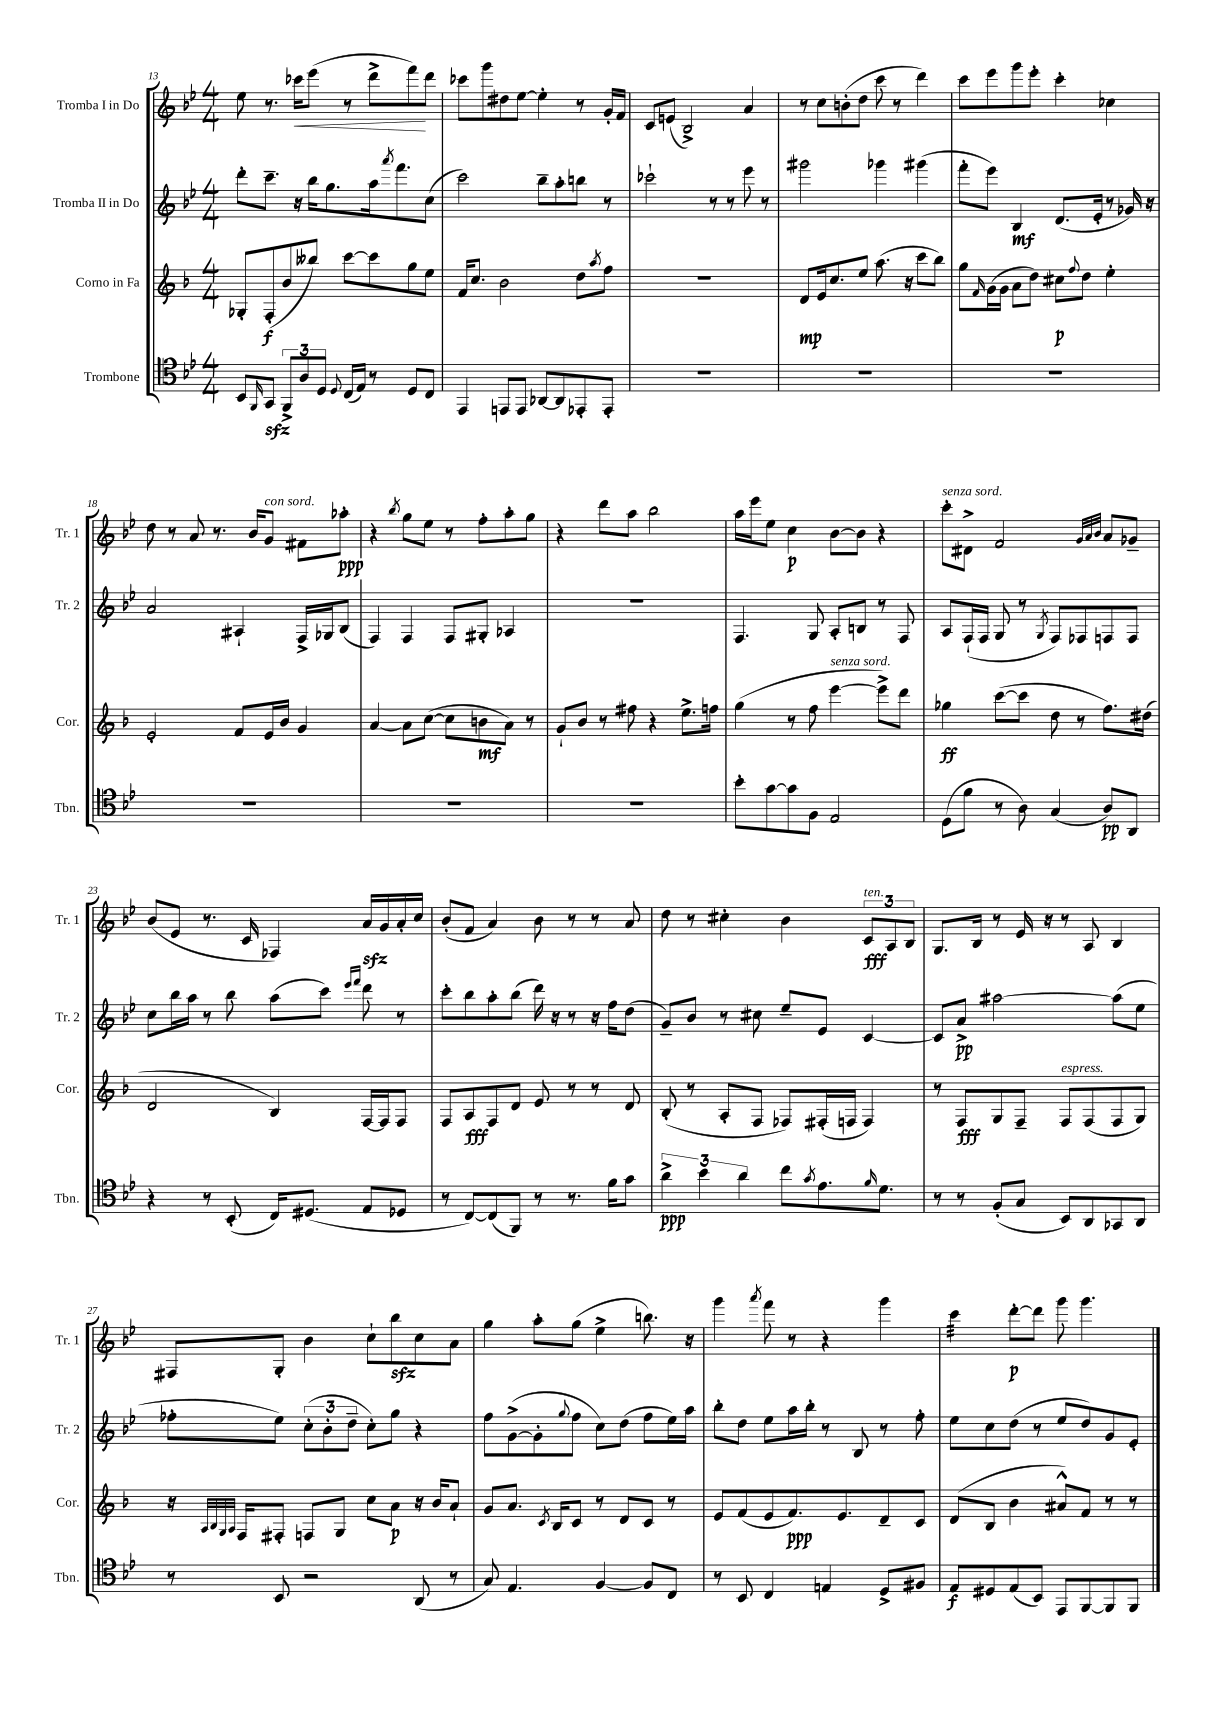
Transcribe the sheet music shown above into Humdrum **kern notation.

**kern	**kern	**kern	**kern
*staff4	*staff3	*staff2	*staff1
*clefC4	*clefG2	*clefG2	*clefG2
*k[b-e-]	*k[b-]	*k[b-e-]	*k[b-e-]
*M4/4	*M4/4	*M4/4	*M4/4
8BB-	8G-'	8ddd'	8ee-
16qqFF	.	.	.
8GG	(8F'	8.ccc~	8.r
12FF^	8b-	.	.
.	.	16r	16ccc-
12A	.	.	.
.	8bb--)	16bb-	(8eee-
12D	.	.	.
.	.	8.gg	.
8qqD	.	.	.
(16C	[8ccc	.	8r
16E-)	.	.	.
8r	8ccc]	16aa	8ddd^
.	.	8qaaa	.
.	.	8.fff	.
8D	8gg	.	8fff)
8C	8ee	(8cc	8ddd
=	=	=	=
4EE-	16f	2ccc)	8ccc-
.	8.cc	.	.
.	.	.	8ggg
8EE	2b-	.	8dd#
8EE	.	.	[8ee-
[8AA-	.	8bb-~	4ee-']
8AA-]	.	8aa'	.
8EE-'	8dd	8bb	8r
.	8qaa	.	.
8EE-'	8ff	8r	16g'
.	.	.	16f
=	=	=	=
1r	1r	2ccc-`	8c
.	.	.	(8e
.	.	.	2B-^)
.	.	8r	.
.	.	8r	.
.	.	8eee-	4a
.	.	8r	.
=	=	=	=
1r	8d	2ggg#	8r
.	16e	.	8cc
.	8.cc	.	.
.	.	.	(8b'
.	8ee	.	8dd
.	(8.aa	4ggg-	8ccc
.	.	.	8r
.	16r	.	.
.	8ccc	(4ggg#	4ddd)
.	8bb-)	.	.
=	=	=	=
1r	8gg	8fff'	8ccc
.	16qqf	.	.
.	(16g	8eee-)	8eee-
.	16g	.	.
.	8a	4B-	8ggg
.	8dd)	.	8eee-'
.	8cc#	(8.d	4ccc'
.	8qqff	.	.
.	8dd	.	.
.	.	16e-'	.
.	4ee'	8r	4cc-
.	.	16g-)	.
.	.	16r	.
=	=	=	=
1r	2e'	2a	8dd
.	.	.	8r
.	.	.	8a
.	.	.	8.r
.	8f	4A#`	.
.	.	.	16b-
.	16e	.	8g
.	16b-	.	.
.	4g	16F^	8f#
.	.	16G-	.
.	.	(8B-	8aa-'
=	=	=	=
1r	[4a	4F)	4r
.	.	.	8qbb-
.	8a]	4F	8gg
.	([8cc	.	8ee-
.	8cc]	8F	8r
.	8b	8G#'	8ff'
.	8a)	4A-	8aa'
.	8r	.	8gg
=	=	=	=
1r	8g`	1r	4r
.	8b-	.	.
.	8r	.	8ddd
.	8ff#	.	8aa
.	4r	.	2bb-
.	8.ee^	.	.
.	16ff	.	.
=	=	=	=
8b-'	(4gg	4.F	16aa
.	.	.	16eee-
[8g	.	.	8ee-
8g]	8r	.	4cc
8F	8ff	8G	.
2E-	[4eee	8A'	[8b-
.	.	8B	8b-]
.	8eee^])	8r	4r
.	8ddd	8F	.
=	=	=	=
(8D	4gg-	8A	8ccc'
8f	.	(16F`	8d#^
.	.	16F	.
8r	([8ccc	8G	2f
8A)	8ccc]	8r	.
.	.	8qG	.
(4G	8dd	8F)	.
.	8r	8F-	.
.	.	.	32qqg
.	.	.	32qqa
.	.	.	32qqb-
8A)	8.ff)	8F	8a
8AA	.	8F	8g-~
.	(16dd#	.	.
=	=	=	=
4r	2d	8cc	(8b-
.	.	16bb-	8e-
.	.	16aa	.
8r	.	8r	8.r
(8BB-'	.	8bb-	.
.	.	.	16c
16C)	4B-)	(8aa	4F-)
(8.D#	.	.	.
.	.	8ccc)	.
.	.	16qqeee-	.
.	.	16qqfff	.
8E-	[16F	8ddd	16a
.	16F]	.	16g
8D-	8F	8r	16a'
.	.	.	16cc
=	=	=	=
8r	8F	8ccc'	(8b-'
[8C)	8A	8bb-	8f
(8C]	8F	8aa'	4a)
8FF)	8d	(8bb-	.
8r	8e	16ddd)	8b-
.	.	16r	.
8.r	8r	8r	8r
.	8r	16r	8r
16f	.	16ff	.
8g	8d	(8dd	8a
=	=	=	=
6a^	(8B-'	8g~)	8dd
.	8r	8b-	8r
6b-	.	.	.
.	8A'	8r	4cc#'
6a	.	.	.
.	8F	8cc#	.
8cc	8F-)	8ee-~	4b-
8qg	.	.	.
8.e-	(16F#'	8e-	.
.	16F	.	.
.	4F)	[4c	12c
16qqf	.	.	.
8.d	.	.	.
.	.	.	12A
.	.	.	12B-
=	=	=	=
8r	8r	8c]	8.G
8r	8F	8a^	.
.	.	.	16B-
(8F'	8G	[2aa#	8r
8G	8F~	.	16e-
.	.	.	16r
8BB-)	8F	.	8r
8AA	(8F	.	8A
8GG-	8F	(8aa#]	4B-
8AA	8G)	8ee-	.
=	=	=	=
8r	16r	8ff-'	8F#
.	32qqA	.	.
.	32qqB-	.	.
.	32qqG	.	.
.	32qqA	.	.
.	16F	.	.
8BB-	8F#'	8ee-)	8G'
2r	8F	(12cc'	4b-
.	.	12b-'	.
.	8G	.	.
.	.	12dd~	.
.	8cc	8cc')	8cc`
.	8a	8gg	8bb-
(8AA	16r	4r	8cc
.	16b-	.	.
8r	8a`	.	8a
=	=	=	=
8G)	8g	8ff	4gg
4.E-	8.a	([8g^	.
.	.	8g']	8aa'
.	8qc	.	.
.	16B-	.	.
.	.	8qqgg	.
.	8c	8ff	(8gg
[4F	8r	8cc)	4ee-^
.	8d	(8dd	.
8F]	8c	8ff	8.bb)
8C	8r	16ee-)	.
.	.	16aa	16r
=	=	=	=
8r	8e	8bb-'	4ggg
8BB-	(8f	8dd	.
.	.	.	8qaaa
4C	8e	8ee-	8fff
.	8.f)	16aa	8r
.	.	16bb-'	.
4E	.	8r	4r
.	8.e	.	.
.	.	8B-	.
8D^	8d~	8r	4ggg
8F#	8c	8ff'	.
=	=	=	=
8E-	(8d	8ee-	4ccc
8D#	8B-	8cc	.
(8E-	4b-	(8dd	[8ddd'
8BB-)	.	8r	8ddd]
8EE-	8a#^^)	8ee-	8ggg
[8FF	8f	8dd)	4.ggg
8FF]	8r	8g	.
8FF	8r	8e-'	.
==	==	==	==
*-	*-	*-	*-
